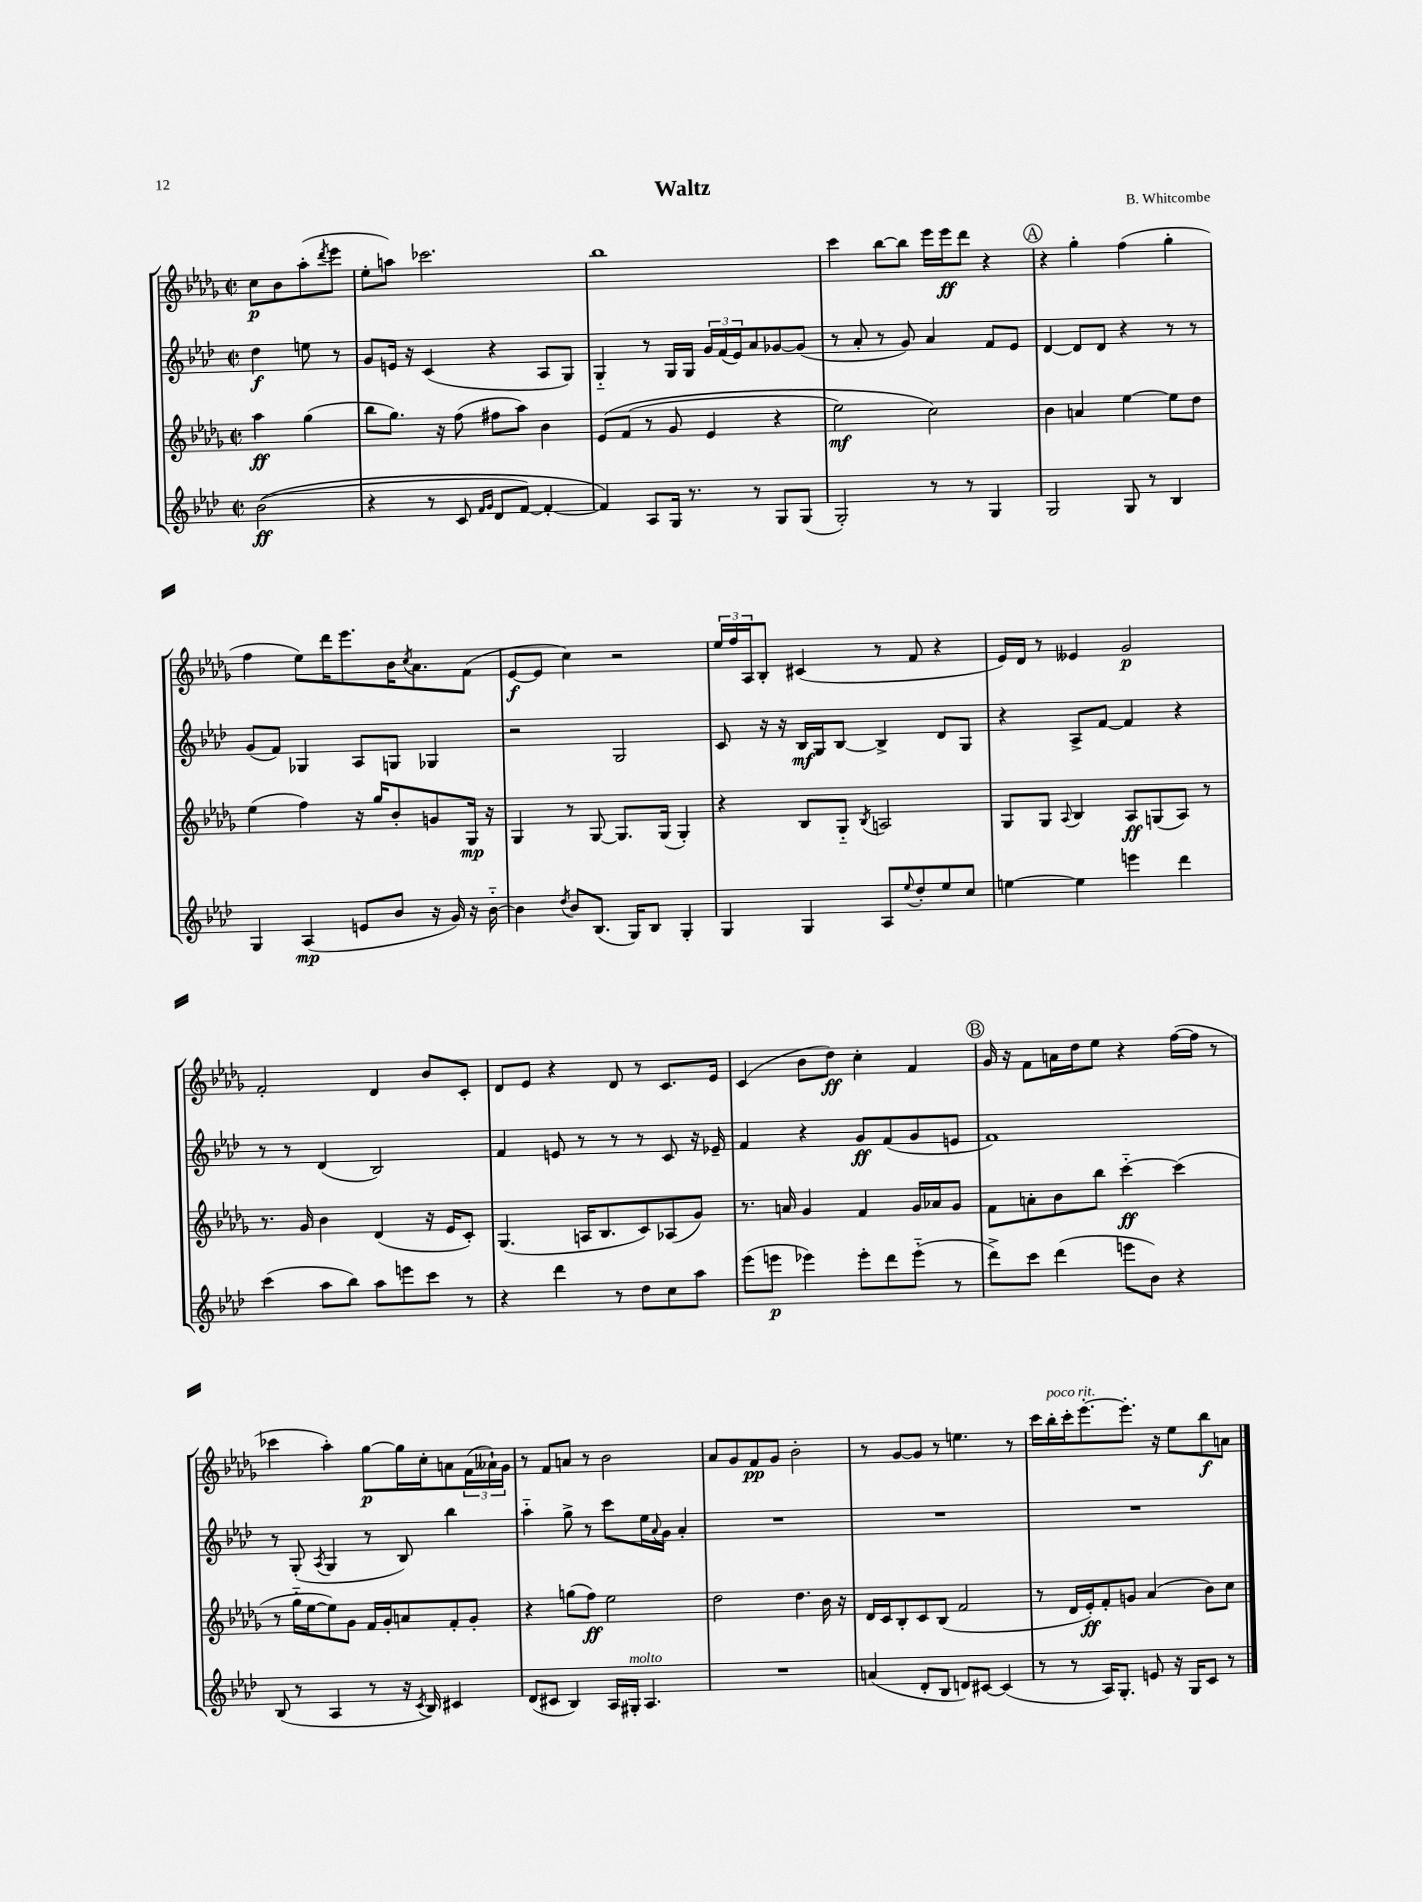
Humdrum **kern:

**kern	**kern	**kern	**kern
*staff4	*staff3	*staff2	*staff1
*clefG2	*clefG2	*clefG2	*clefG2
*k[b-e-a-d-]	*k[b-e-a-d-g-]	*k[b-e-a-d-]	*k[b-e-a-d-g-]
*M2/2	*M2/2	*M2/2	*M2/2
*met(c|)	*met(c|)	*met(c|)	*met(c|)
&((2b-	4aa-	4dd-	8cc
.	.	.	8b-
.	(4gg-	8ee	(8aa-'
.	.	.	8qddd-
.	.	8r	8eee-
=	=	=	=
4r	8bb-	8g	8ee-'
.	8.gg-)	16e	8aa)
.	.	16r	.
8r	.	(4c	2.ccc-
.	16r	.	.
8c	(8ff	.	.
16qqf	.	.	.
16qqg	.	.	.
8d-	8ff#	4r	.
[8f)	8aa-)	.	.
4f'_	4b-	8A-	.
.	.	8G)	.
=	=	=	=
4f]&)	&(8e-	4G'~	1bb-
.	(8f	.	.
8A-	8r	8r	.
16G	8g-	16G	.
8.r	.	16G	.
.	4e-	24g	.
.	.	(24f	.
.	.	24e-)	.
8r	.	8a-	.
8G	4r	[8g-	.
(8G	.	(8g-]	.
=	=	=	=
2G')	2ee-)	8r	4ccc
.	.	8a-'	.
.	.	8r	[8bb-
.	.	8g)	8bb-]
8r	2cc&)	4a-	16eee-
.	.	.	16eee-
8r	.	.	8ddd-
4G	.	8f	4r
.	.	8e-	.
=	=	=	=
2G	4b-	[4d-	4r
.	4a	8d-]	4gg-'
.	.	8d-	.
8G	[4ee-	4r	(4ff
8r	.	.	.
4B-	8ee-]	8r	4gg-'
.	8dd-	8r	.
=	=	=	=
4G	(4ee-	(8g	4ff
.	.	8f)	.
(4A-	4ff)	4G-	8ee-)
.	.	.	16ddd-
.	.	.	8.eee-
8e	16r	8A-	.
.	16gg-	.	.
8b-	8b-'	8G	16b-
.	.	.	8qcc
.	.	.	8.a-
16r	8g	4G-	.
16g)	.	.	.
16r	16G-	.	(8f
[16b-'~	16r	.	.
=	=	=	=
4b-]	4G-	2r	[8e-
.	.	.	8e-]
8qdd-	.	.	.
8b-	8r	.	4cc)
(8.B-	[8G-	.	.
.	8.G-]	2G	2r
16G)	.	.	.
8B-	.	.	.
.	(16G-	.	.
4G'	4G-')	.	.
=	=	=	=
4G	4r	8c	24ee-
.	.	.	24ff
.	.	.	24A-
.	.	16r	8B-'
.	.	16r	.
4G	8B-	16B-	(4c#
.	.	16G	.
.	8G-'~	[8B-	.
.	8qB-	.	.
8A-	2A	4B-^]	8r
8qqee-	.	.	.
8dd-'	.	.	8f
8ee-	.	8d-	4r
8cc	.	8G	.
=	=	=	=
[4ee	8G-	4r	16e-)
.	.	.	16d-
.	8G-	.	8r
.	8qqA-	.	.
4ee]	4B-	8A-^	4e--
.	.	[8f	.
4eee	8A-	4f]	2g-
.	(8G	.	.
4ddd-	8A-)	4r	.
.	8r	.	.
=	=	=	=
(4ccc	8.r	8r	2f'
.	.	8r	.
.	16g-	.	.
8aa-	4b-	(4d-	.
8bb-)	.	.	.
8aa-	(4d-	2B-)	4d-
8eee	.	.	.
8ccc	16r	.	8b-
.	16e-	.	.
8r	8c')	.	8c'
=	=	=	=
4r	(4.G-	4f	8d-
.	.	.	8e-
4ddd-	.	8e	4r
.	16A	8r	.
.	8.B-	.	.
8r	.	8r	8d-
8dd-	8c)	8r	8r
8cc	(8A-	8c	8.c
8aa-	8g-)	16r	.
.	.	16e-~	16e-
=	=	=	=
(8eee-	8.r	4f	(4c
8eee	.	.	.
.	16a	.	.
4eee-)	4g-	4r	8b-
.	.	.	8dd-)
8eee-'	4f	8g	4cc'
8ddd-	.	(8f	.
(8eee-'~	16g-	8g	4f
.	16a-	.	.
8r	8g-	8e	.
=	=	=	=
8ddd-^)	8f	1f)	16g-
.	.	.	16r
8ccc	8a'	.	8f
(4ddd-	8b-	.	16a
.	.	.	16dd-
.	8bb-	.	8ee-
8eee	[4ccc'~	.	4r
8b-)	.	.	.
4r	(4ccc]	.	([16ff
.	.	.	16ff]
.	.	.	8r
=	=	=	=
(8B-	8r	8r	4ccc-
8r	16gg-'~	(8G'	.
.	[16ee-	.	.
.	.	8qA-	.
4A-	8ee-])	4G	4aa-')
.	8g-	.	.
8r	16f	8r	[8gg-
.	16g-'	.	.
16r	8a	8B-)	16gg-]
8qc	.	.	.
16B-)	.	.	16cc'
4c#	8f'	4bb-	8a
.	8g-'	.	(24f
.	.	.	24a--`)
.	.	.	24g-
=	=	=	=
(8d-	4r	4aa-'~	8r
8c#	.	.	8f
4B-)	(8gg	8gg^	8a
.	8ff)	8r	8r
16A-	2ee-	8ccc	2b-
16G#'	.	.	.
4.A-	.	16ee-	.
.	.	8qqa-	.
.	.	16g	.
.	.	4a-'	.
=	=	=	=
1r	2dd-	1r	8a-
.	.	.	8g-
.	.	.	8f
.	.	.	8g-
.	4.dd-	.	2b-'
.	16b-	.	.
.	16r	.	.
=	=	=	=
(4a	16d-	1r	8r
.	16c	.	.
.	8B-'	.	[8g-
8d-'	8c	.	8g-]
8B-	(8B-	.	8r
8d)	2f	.	4.ee
[8c#	.	.	.
(4c#]	.	.	.
.	.	.	8r
=	=	=	=
8r	8r	1r	16ccc
.	.	.	16bb-'
8r	16d-	.	16ccc'
.	16e-')	.	[8.eee-'
16A-)	8f'	.	.
8.G'	.	.	.
.	8g	.	8.eee-']
8e	(4a-	.	.
.	.	.	16r
16r	.	.	8ee-
16G	.	.	.
8c	8b-)	.	8bb-
8r	8cc	.	8a
==	==	==	==
*-	*-	*-	*-
